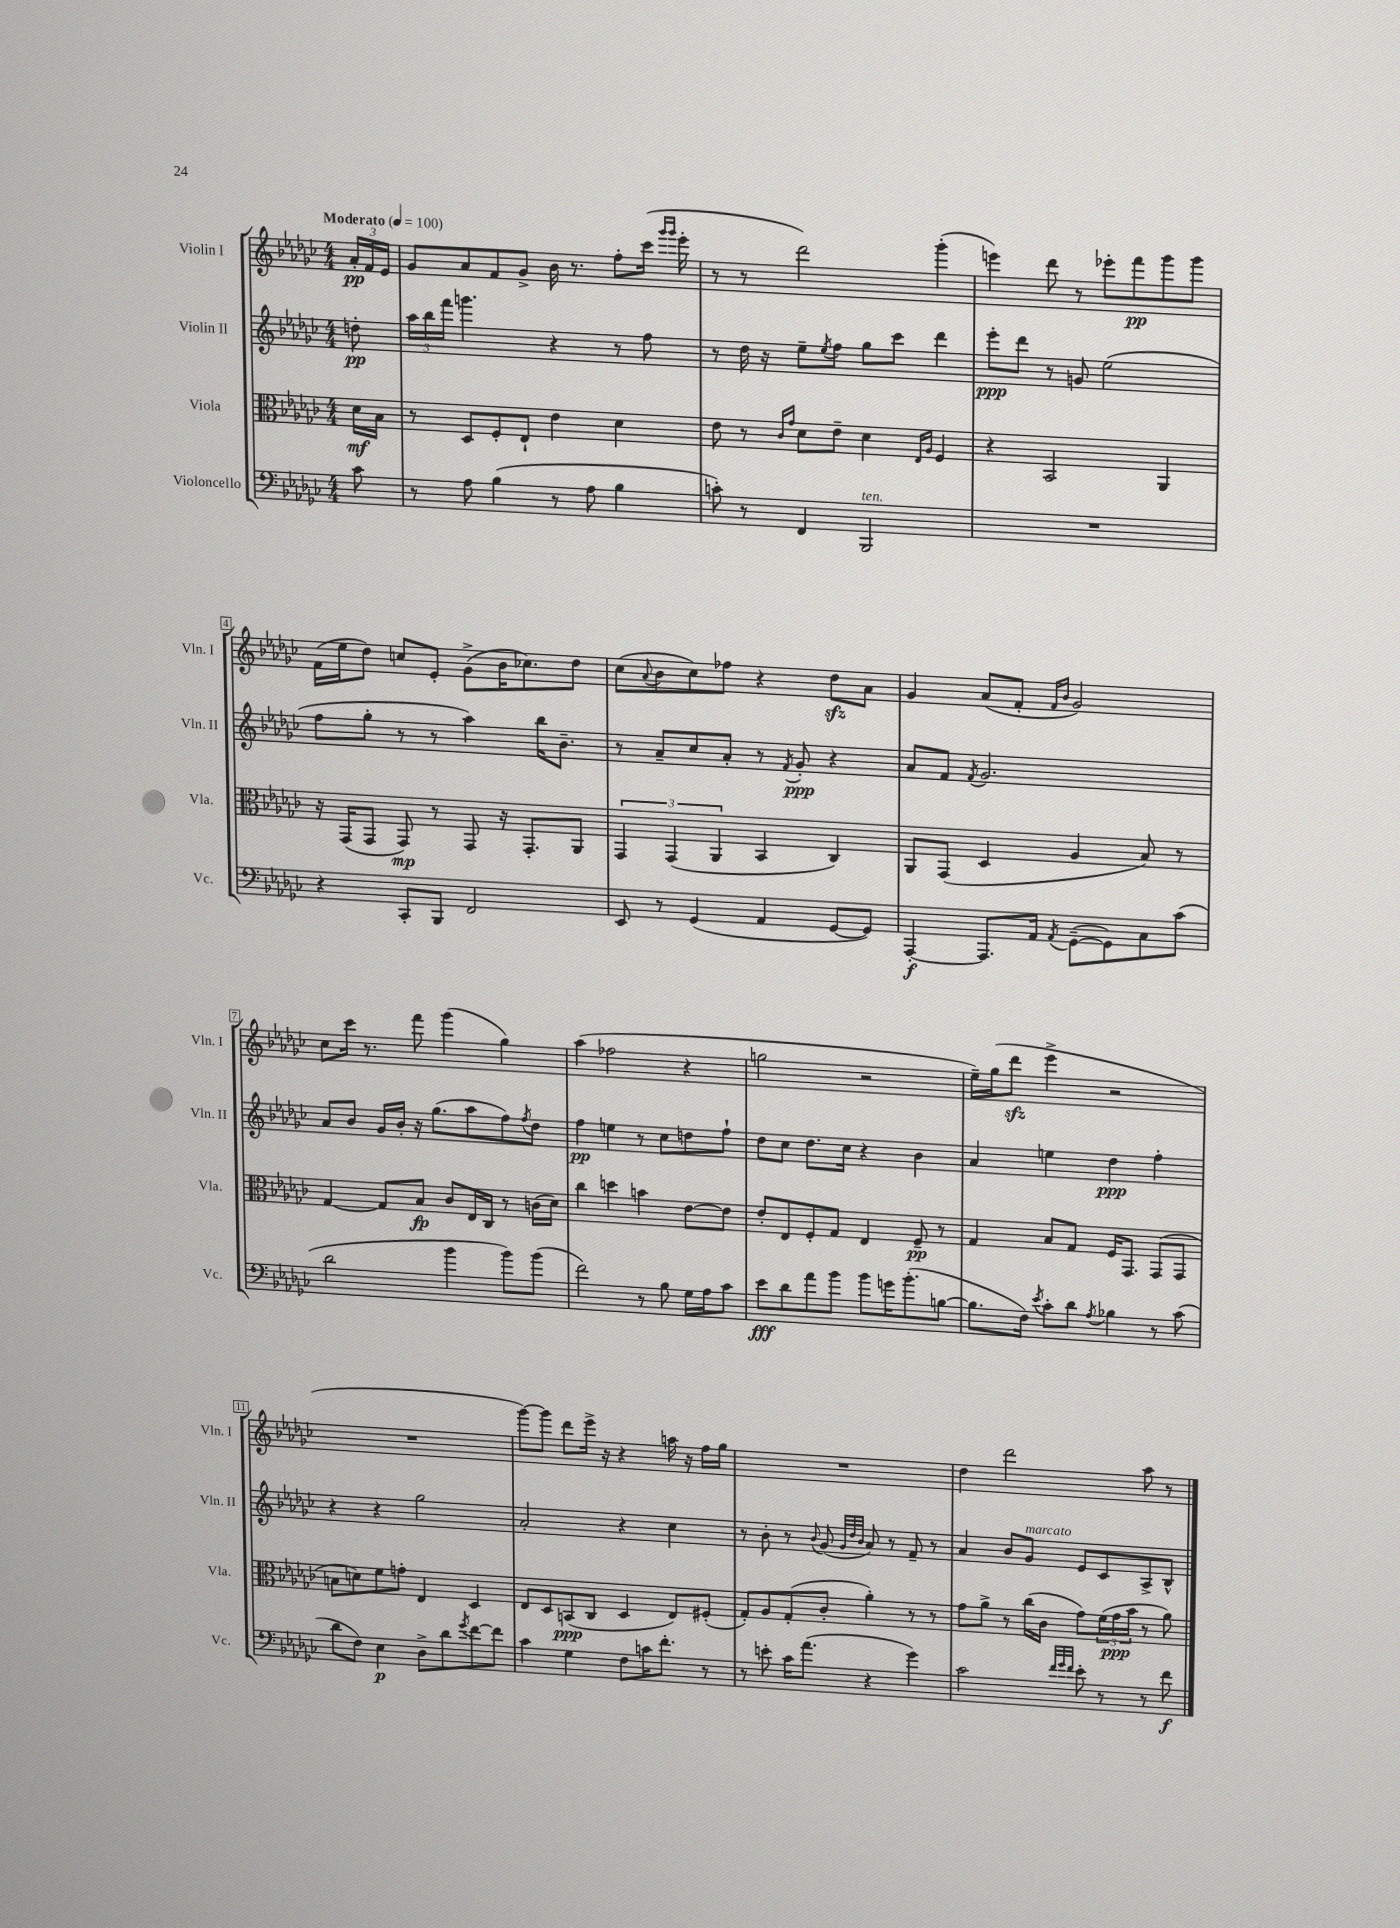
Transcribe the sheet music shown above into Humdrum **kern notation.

**kern	**kern	**kern	**kern
*staff4	*staff3	*staff2	*staff1
*clefF4	*clefC3	*clefG2	*clefG2
*k[b-e-a-d-g-c-]	*k[b-e-a-d-g-c-]	*k[b-e-a-d-g-c-]	*k[b-e-a-d-g-c-]
*M4/4	*M4/4	*M4/4	*M4/4
*MM100	*MM100	*MM100	*MM100
8c-\	16d-\LL	8dd'\	24a-'/LL
.	.	.	24f/
.	16B-\JJ	.	.
.	.	.	24e-/JJ
=	=	=	=
8r	8r	24aa-\LL	8g-/L
.	.	24bb-\	.
.	.	24fff\JJ	.
8A-\	8D-/L	4.ggg\	8a-/
(4B-\	8F'/	.	8f/
.	8E-`/J	.	8g-^/J
8r	4e-\	4r	16b-\
.	.	.	8.r
8A-\	.	.	.
4B-\	4d-\	8r	8ff'\L
.	.	8ff\	(16ccc-\Jk
.	.	.	16qqggg-/LL
.	.	.	16qqggg-/JJ
.	.	.	16eee-'\
=	=	=	=
8c'\)	8e-\	8r	8r
8r	8r	16dd-\	8r
.	.	16r	.
.	16qqc-/LL	.	.
.	16qqg-/JJ	.	.
4FF/	8d-\L	8ee-~\L	2ddd-\)
.	.	8qee-/	.
.	8e-~\J	8ff\J	.
2BBB-/	4d-\	8gg-\L	.
.	.	8ccc-\J	.
.	16qqE-/LL	.	.
.	16qqA-/JJ	.	.
.	4F/	4ddd-\	(4ggg-'\
=	=	=	=
1r	4r	8eee-'\L	4eee\)
.	.	8ddd-\J	.
.	2BB-/	8r	8ddd-\
.	.	8g/	8r
.	.	(2ee-\	8eee-'\L
.	.	.	8fff\
.	4AA-/	.	8ggg-\
.	.	.	8ggg-\J
=	=	=	=
4r	16r	8ff\L	(16f\LL
.	(16GG-/LK	.	16ee-\J
.	8GG-/J	8gg-'\J	8dd-\J)
8CC-'/L	8GG-/)	8r	8cc/L
8BBB-/J	8r	8r	8e-'/J
2FF/	8GG-/	4aa-\)	(8g-^\L
.	16r	.	16b-\K
.	8.GG-'/L	.	8.cc-\)
.	.	16bb-\LK	.
.	.	8.b-~\J	.
.	8AA-/J	.	8dd-\J
=	=	=	=
8EE-/	6GG-/	8r	(8cc-\L
.	.	.	8qqa-/
8r	.	8a-~/L	8b-\
.	(6GG-/	.	.
(4GG-/	.	8cc-/	8cc-\)
.	6AA-/	.	.
.	.	8a-'/J	8ff-\J
4AA-/	4BB-/	8r	4r
.	.	8qf/	.
.	.	8g-'/	.
[8GG-/L	4C-/)	4r	8dd-\L
8GG-/]J)	.	.	8a-\J
=	=	=	=
[4AAA-'/	8AA-/L	8a-/L	4g-/
.	(8GG-/J	8f/J	.
.	.	8qf/	.
8.AAA-/]L	4D-/	2.g-/	(8a-/L
.	.	.	8f'/J
16AA-/Jk	.	.	.
.	.	.	16qqf/LL
8qAA-/	.	.	16qqb-/JJ
([8GG-~\L	4A-/	.	2g-/)
8GG-\])	.	.	.
8C-\	8B-/)	.	.
(8c-\J	8r	.	.
=	=	=	=
2d-\	[4G-/	8a-/L	8cc-\L
.	.	8b-/J	16ccc-\Jk
.	.	.	8.r
.	8G-/]L	16g-/LL	.
.	.	16b-'/JJ	.
.	8B-/J	16r	8fff\
.	.	(8.gg-\L	.
4b-\	8c-/L	.	(4ggg-\
.	16E-/L	8aa-\	.
.	16C-/JJ	.	.
8b-\L)	8r	8ff\)	4gg-\)
.	.	8qff/	.
(8b-\J	(16c\LL	8dd-\J	.
.	16d-\JJ)	.	.
=	=	=	=
2f\)	4cc-\	4ff\	(4aa-\
.	4dd\	4ee\	2ff-\
8r	4b\	8r	.
8B-\	.	8cc-\L	.
16G-\LL	[8e-\L	8dd\	4r
16A-\J	.	.	.
8c-\J	8e-\]J	8ff`\J	.
=	=	=	=
8e-\L	8e-'/L	8dd-\L	2gg\
8d-\	8E-/	8cc-\J	.
8a-\	8F'/	8.dd-\L	.
8b-\J	8G-/J	.	.
.	.	16cc-\Jk	.
8b-\L	4E-/	4r	2r
16g\K	.	.	.
(8.b-'\	.	.	.
.	8F~/	4b-\	.
[8B\J	8r	.	.
=	=	=	=
8.B\]L	4G-/	4a-/	16ee-~\LL)
.	.	.	(16gg-\J
.	.	.	8ddd-\J
16F\Jk)	.	.	.
8qe-/	.	.	.
8c-'\L	8B-/L	4ee\	4eee-^\
8d-\J	8G-/J	.	.
8qA-/	.	.	.
4B-\	16F/LK	4dd-\	2r
.	8.GG-/J	.	.
8r	(8GG-/L	4ff'\	.
(8c-\	8GG-/J	.	.
=	=	=	=
8d-\L	8B\L	4r	1r
8F\J)	8d\)	.	.
4E-\	8f\	4r	.
.	8g'\J	.	.
8D-^\L	4E-/	2gg-\	.
8d-\	.	.	.
8qg-/	.	.	.
[8f\	4D-/	.	.
8f\]J	.	.	.
=	=	=	=
4c-\	8E-/L	2a-'/	[8ggg-\L)
.	8D-/	.	8ggg-\]J
4G-\	(8BB/	.	8ddd-\L
.	8C-/J	.	16eee-^\Jk
.	.	.	16r
8F\L	4D-/	4r	4r
16c\K	.	.	.
8.f'\J	.	.	.
.	8E-/L)	4cc-\	16aa\
.	.	.	16r
8r	(8F#'/J	.	16ff\LL
.	.	.	16gg-\JJ
=	=	=	=
8r	8G-'/L)	8r	1r
8e'\	8A-/	8b-'\	.
16c-\LK	(8G-'/	8r	.
(8.a-\J	.	.	.
.	.	8qqb-/	.
.	8c-'/J	(8g-/	.
.	.	32qqg-/LLL	.
.	.	32qqdd-/	.
.	.	32qqb-/JJJ	.
4r	4a-'\)	8a-/)	.
.	.	8r	.
4g-\)	8r	8f~/	.
.	8r	8r	.
=	=	=	=
2c-\	8g-\L	4a-/	4dd-\
.	8a-^\J	.	.
.	8r	8b-/L	2ddd-\
.	(16cc-\LL	8g-/J	.
.	16c-\JJ	.	.
32qqf/LLL	.	.	.
32qqg-/	.	.	.
32qqf/JJJ	.	.	.
8e-'\	8g-\L)	8e-/L	.
8r	(24f\L	8c-/	.
.	24g-\	.	.
.	24b-\JJ	.	.
8r	8r	8A-^/	8aa-\
8f\	8a-\)	8B-^^/J	8r
==	==	==	==
*-	*-	*-	*-
